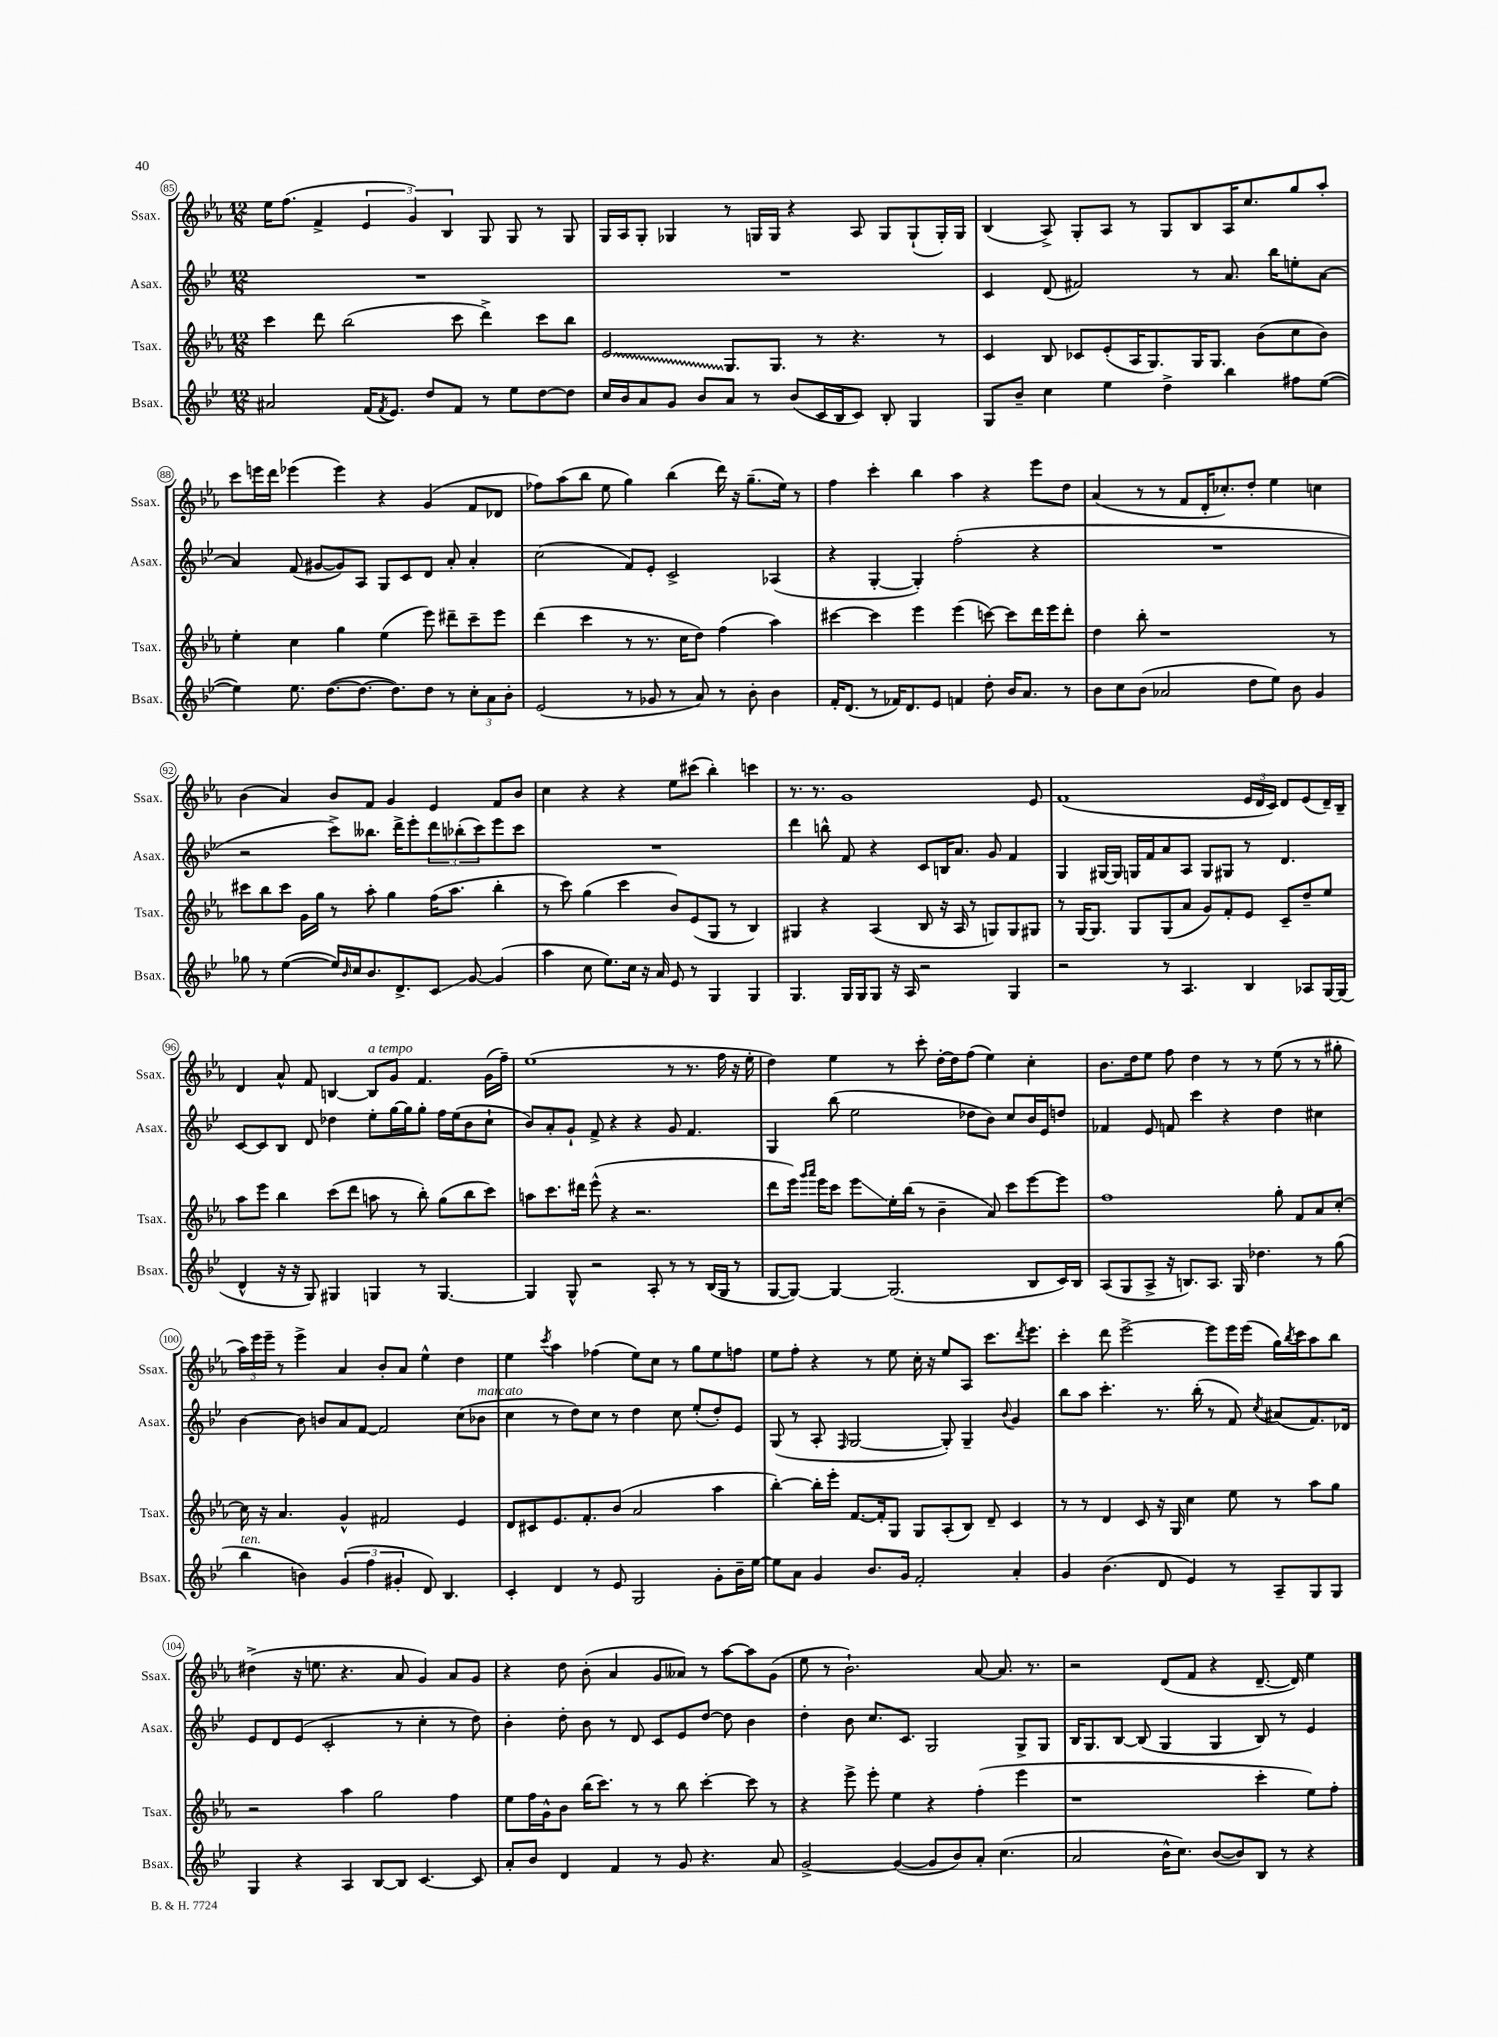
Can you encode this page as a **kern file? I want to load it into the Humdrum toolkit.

**kern	**kern	**kern	**kern
*staff4	*staff3	*staff2	*staff1
*clefG2	*clefG2	*clefG2	*clefG2
*k[b-e-]	*k[b-e-a-]	*k[b-e-]	*k[b-e-a-]
*M12/8	*M12/8	*M12/8	*M12/8
2a#/	4ccc\	1.r	16ee-\LK
.	.	.	(8.ff\J
.	8ddd\	.	4f^/
.	(2bb-\	.	.
(16f/LK	.	.	6e-/
8qf/	.	.	.
8.e-/J)	.	.	.
.	.	.	6g/)
8dd/L	.	.	.
.	.	.	6B-/
8f/J	8ccc\	.	.
8r	4ddd^\)	.	8G/
8ee-\L	.	.	8G/
[8dd\	8ccc\L	.	8r
8dd\]J	8bb-\J	.	8G/
=	=	=	=
16cc/LL	2e-/	1.r	16G/LL
16b-/J	.	.	16A-/J
8a/	.	.	8G'/J
8g/J	.	.	4G-/
8b-/L	.	.	.
8a/J	8.G/L	.	8r
8r	.	.	16G/LL
.	8.G/J	.	16G/JJ
(8b-/L	.	.	4r
16c/L	8r	.	.
16B-/J	.	.	.
8c/J)	4.r	.	8A-/
8B-'/	.	.	8G/L
4G/	.	.	(8G`/
.	8r	.	16G'/L)
.	.	.	16G/JJ
=	=	=	=
8G/L	4c/	4c/	(4B-/
8b-~/J	.	.	.
4cc\	8B-/	(8d/	8A-^/)
.	8c-/L	2f#/)	8G'/L
4ee-\	(8e-'/	.	8A-/J
.	16A-/K	.	8r
.	8.G/)	.	.
4dd^\	.	.	8G/L
.	16G/K	8r	8B-/
.	8.G/J	.	.
4bb-\	.	8.a/	16A-/K
.	.	.	8.cc/
.	(8b-\L	.	.
.	.	16bb-\LK	.
8ff#\L	8cc\	8ee'\	8gg/
([8ee-\J	8b-\J)	[8a\J	8aa-'/J
=	=	=	=
4ee-\])	4ee-'\	4a/]	8ccc\L
.	.	.	16eee\L
.	.	.	16ddd\JJ
8.ee-\	4cc\	(8f/	(4eee-\
.	.	[8g#/L	.
([8.dd\L	.	.	.
.	4gg\	8g#/])	4eee-\)
8.dd\_J	.	8A/J	.
.	(4ee-\	8G/L	4r
8.dd\]L)	.	.	.
.	.	8c/	.
8dd\J	8eee-\)	8d/J	(4g/
8r	8ddd#~\L	8a'/	.
12cc'\L	8ccc~\	4a'/	8f/L
12a\	.	.	.
.	8eee-\J	.	8d-/J
12b-'\J	.	.	.
=	=	=	=
(2e-/	(4ddd\	(2cc\	8ff-\L)
.	.	.	(8aa-\
.	4ccc\	.	8bb-\J
.	.	.	8ee-\
8r	8r	8f/L)	4gg\)
8g-/	8.r	8e-'/J	.
8r	.	2c^/	(4bb-\
.	16cc\LK	.	.
8a/)	8dd\J)	.	.
8r	(4ff\	.	16ddd\)
.	.	.	16r
8b-'\	.	.	(8.gg~\L
4b-\	4aa-\)	(4A-/	.
.	.	.	16ee-\Jk)
.	.	.	8r
=	=	=	=
16f'/LK	[4ccc#\	4r	4ff\
(8.d/J	.	.	.
8r	4ccc#\]	[4G'/	4ccc'\
16f-/LK)	.	.	.
8.d/	.	.	.
.	4eee-\	4G'/])	4bb-\
8e-/J	.	.	.
4f/	(4eee-\	(2ff'\	4aa-\
8dd'\	[8ccc\)	.	4r
16b-/LK	8ccc\]L	.	.
8.a/J	.	.	.
.	16ddd\L	4r	8eee-\L
.	16eee-\J	.	.
8r	8ddd'\J	.	8dd\J
=	=	=	=
8b-\L	4dd\	1.r	(4a-/
8cc\	.	.	.
(8b-\J	8bb-'\	.	8r
2a-/	1r	.	8r
.	.	.	8f/L
.	.	.	16d'/K
.	.	.	8.cc-'/)
8dd\L	.	.	8dd'/J
8ee-\J)	.	.	4ee-\
8b-\	.	.	.
4g/	.	.	4cc\
.	8r	.	.
=	=	=	=
8gg-\	8ccc#\L	2r	(4b-\
8r	8bb-\	.	.
([4ee-\	8ccc#\J	.	4a-/)
.	16g\LL	.	.
.	16gg\JJ	.	.
16ee-/]LL)	8r	8ccc^\L)	8b-/L
16qqb-/	.	.	.
16cc/J	.	.	.
8.b-/	8aa-'\	8.bb--\J	8f/J
.	4gg\	.	4g/
8.d^/	.	16ddd^\LK	.
.	.	8eee-'\	.
8c/J	(16ff\LK	12ddd\	4e-/
.	8.aa-\J	.	.
.	.	(12bb-'\	.
[8g/	.	.	.
.	.	12ccc\)	.
(4g/]	4bb-'\	8eee-\	8f/L
.	.	8ccc\J	8b-/J
=	=	=	=
4aa\	8r	1.r	4cc\
.	8ccc\)	.	.
8cc\	(4gg\	.	4r
8.ee-\L)	.	.	.
.	4ccc\	.	4r
16cc\Jk	.	.	.
16r	.	.	.
16a/	.	.	.
8e-/	8b-/L)	.	8ee-\L
8r	(8e-/	.	(8ccc#\J
4G/	8G/J	.	4bb-'\)
.	8r	.	.
4G/	4B-/)	.	4ccc\
=	=	=	=
4.G/	4G#/	4ddd\	8.r
.	.	.	8.r
.	4r	8bb^^\	.
16G/LL	.	8f/	1g
16G/J	.	.	.
8G/J	(4A-/	4r	.
16r	.	.	.
16A/	.	.	.
2r	8B-/	8c/L	.
.	16r	16B/K	.
.	16A-/	8.a/J	.
.	8r	.	.
.	8G/L)	8g/	.
4G/	8G/	4f/	.
.	8G#/J	.	8e-/
=	=	=	=
2r	8r	4G/	(1f
.	[16G/LK	.	.
.	8.G/]J	.	.
.	.	[16G#/LL	.
.	.	16G#/]JJ	.
.	8G/L	16G/LL	.
.	.	16f/J	.
8r	(8G/	8a/	.
4.A/	8a-/J	8A/J	.
.	8g/L)	8G/L	.
.	8f'/	8G#/J	.
4B-/	8e-/J	8r	24e-/LL
.	.	.	24d/
.	.	.	24c/JJ)
.	8c~/L	4.d/	8d/L
8A-/L	8dd~/	.	(8e-/
[16G/L	8ee-/J	.	16d~/L)
(16G/]JJ	.	.	16B-~/JJ
=	=	=	=
4d^^/	8aa-\L	[8c/L	4d/
.	8eee-\J	8c/]	.
16r	4bb-\	8B-/J	8a-^^/
16r	.	.	.
8G/)	.	8d/	8f/
4G#/	(8ccc\L	4dd-\	[4B/
.	8ddd\J	.	.
4G/	8aa\	8ee-'\L	8B/]L
.	8r	[16gg\L	8g/J
.	.	16gg\]J	.
8r	8bb-'\)	8gg'\J	4.f/
[4.G/	(8gg\L	16ff\LL	.
.	.	(16ee-\J	.
.	8bb-\	8b-\	.
.	8ccc\J)	8cc`\J	(16g\LL
.	.	.	16ff~\JJ)
=	=	=	=
4G/]	8aa\L	8b-/L)	(1ee-
.	8.ccc\	8a'/	.
8G^^/	.	8g`/J	.
.	16ddd#\Jk	.	.
2r	(8eee-^^\	8f^/	.
.	4r	4r	.
.	2.r	4r	.
8A'/	.	.	.
8r	.	8g/	8r
8r	.	4.f/	8.r
(16B-/LL	.	.	.
16G/JJ	.	.	16ff\
8r	.	.	16r
.	.	.	16ee-'\
=	=	=	=
[8G/L	8ddd\L	4G/	4dd\)
8G/_J)	16eee-\Jk)	.	.
.	16qqggg/LL	.	.
.	16qqaaa-/JJ	.	.
.	16eee-\LK	.	.
4G/_	8ccc\J	(8bb-\	4ee-\
.	8eee-\L	2ee-\	.
(2.G/]	16ee-'\L	.	8r
.	(16bb-\JJ	.	.
.	8r	.	8ccc'\
.	4b-~\	.	[16dd'\LL
.	.	.	16dd\]J
.	.	8dd-\L	(8ff\J
.	8a-/)	8b-\J)	4ee-\)
.	8ccc\L	8cc/L	.
8B-/L	[8eee-\	16b-/L	4cc'\
.	.	16e-/J	.
16c/L)	8eee-\]J	8dd/J	.
16B-/JJ	.	.	.
=	=	=	=
(8A/L	1ff	4f-/	8.b-\L
8G/	.	.	.
.	.	.	16dd\k
8A^/J	.	8e-/	8ee-\J
16r	.	8f/	8ff\
8.B/L)	.	.	.
.	.	4ccc\	4dd\
8.A/J	.	.	.
.	.	4r	8r
16G/	.	.	.
4.dd-\	.	.	8r
.	8gg'\	4dd\	(8ee-\
.	8f/L	.	8r
8r	8a-/	4cc#\	8r
(8gg\	[8cc'/J	.	8gg#'\
=	=	=	=
4bb-\	16cc\]	[4b-\	24aa-\LL)
.	.	.	24eee-\
.	16r	.	.
.	.	.	24eee-~\JJ
.	4.a-/	.	8r
4b\)	.	8b-\]	4eee-^\
.	.	8b/L	.
(6g/	4g^^/	8a/	4a-/
.	.	[8f/J	.
6ff\	.	.	.
.	2f#/	2f/]	8b-'/L
6g#'/	.	.	.
.	.	.	8a-/J
8d/)	.	.	4ee-^^\
4.B-/	.	.	.
.	4e-/	(8cc\L	4dd\
.	.	8b-\J	.
=	=	=	=
4c'/	8d/L	4cc\	4ee-\
.	8c#/	.	.
.	.	.	8qccc/
4d/	8.e-/	8r	4aa-\
.	.	8dd\L)	.
.	8.f'/	.	.
8r	.	8cc\J	(4ff-\
8e-/	(8b-/J	8r	.
2G/	2a-/	4dd\	8ee-\L)
.	.	.	8cc\J
.	.	8cc\	8r
.	.	(8ee-'/L	8gg\L
8g'\L	4aa-\	8dd'/)	8ee-\
16b-~\L	.	8e-/J	8ff\J
[16ee-\JJ	.	.	.
=	=	=	=
8ee-\]L	[4bb-'\)	(8G/	8ee-\L
8a\J	.	8r	8ff'\J
4g/	16bb-'\]LL	8A'/	4r
.	16eee-'\JJ	.	.
.	.	16qqF/	.
.	[8.f/L	[2G/	.
8.b-/L	.	.	8r
.	16f'/]k	.	.
.	8G/J	.	8ee-\
16g/Jk	.	.	.
2f'/	8G/L	.	16cc'\
.	.	.	16r
.	(8A-'/	8G'/])	8ee-/L
.	8B-/J)	4G~/	8A-/J
.	8d~/	.	8.ccc\L
.	.	8qqb-/	.
4a'/	4c/	4g/	.
.	.	.	8qddd/
.	.	.	8.eee-\J
=	=	=	=
4g/	8r	8bb-\L	4ccc'\
.	8r	8aa\J	.
(4.b-\	4d/	4.ccc'\	8ddd\
.	.	.	[2eee-^\
.	8c/	.	.
8d/	16r	8.r	.
.	16G/	.	.
4e-/)	4cc\	.	.
.	.	(16bb-'\	.
.	.	8r	8eee-\]L
8r	8ee-\	8f/)	16eee-\L
.	.	.	(16eee-\JJ
.	.	8qcc/	.
8A~/L	8r	(8a#/L	16gg\LL)
.	.	.	8qbb-/
.	.	.	16ccc\J
8G/	8aa-\L	8.f/)	8aa-\
8G/J	8gg\J	.	8bb-\J
.	.	16d-/Jk	.
=	=	=	=
4G/	2r	8e-/L	(4dd#^\
.	.	8d/	.
4r	.	(8e-/J	16r
.	.	.	8.ee\
.	.	2c'/	.
4A/	4aa-\	.	4.r
[8B-/L	2gg\	.	.
8B-/]J	.	8r	8a-/
[4.c/	.	4cc'\	4g/)
.	4ff\	8r	8a-/L
8c/]	.	8dd\)	8g/J
=	=	=	=
8a'/L	8ee-\L	4b-'\	4r
8b-/J	16ff\L	.	.
.	16g^^\J	.	.
4d/	8b-\J	8dd'\	8dd\
.	(16bb-\LK	8b-\	(8b-'\
.	8.ccc\J)	.	.
4f/	.	8r	4a-/
.	8r	8d/	.
8r	8r	8c/L	8g/L
8g/	8bb-\	8e-/	8a--/J)
4.r	[4ccc'\	[8dd/J	8r
.	.	8dd\]	[8aa-\L
.	8ccc\]	4b-\	8aa-\]
8a/	8r	.	(8g\J
=	=	=	=
[2g^/	4r	4dd'\	8ee-\
.	.	.	8r
.	8eee-^\	8b-\	2.b-`\)
.	8eee-'\	8.cc/L	.
(4g/_	4ee-\	.	.
.	.	8.c/J	.
8g/]L	4r	2G/	.
8b-/)	.	.	.
8a'/J	(4ff'\	.	[8a-/
(4.cc\	.	.	8.a-/]
.	4eee-\	8G^/L	.
.	.	.	8.r
.	.	8G/J	.
=	=	=	=
2a/	1r	16B-/LK	2r
.	.	8.G/	.
.	.	[8B-/J	.
.	.	(8B-/]	.
16b-^^\LK	.	4G/	(8d/L
8.cc\J)	.	.	.
.	.	.	8f/J
([8b-/L	.	4G/	4r
8b-/])	.	.	.
8B-/J	4ccc'\	8B-/)	[8.d~/
8r	.	8r	.
.	.	.	16d/])
4r	8ee-\L)	4e-/	4ee-\
.	8ff'\J	.	.
==	==	==	==
*-	*-	*-	*-
